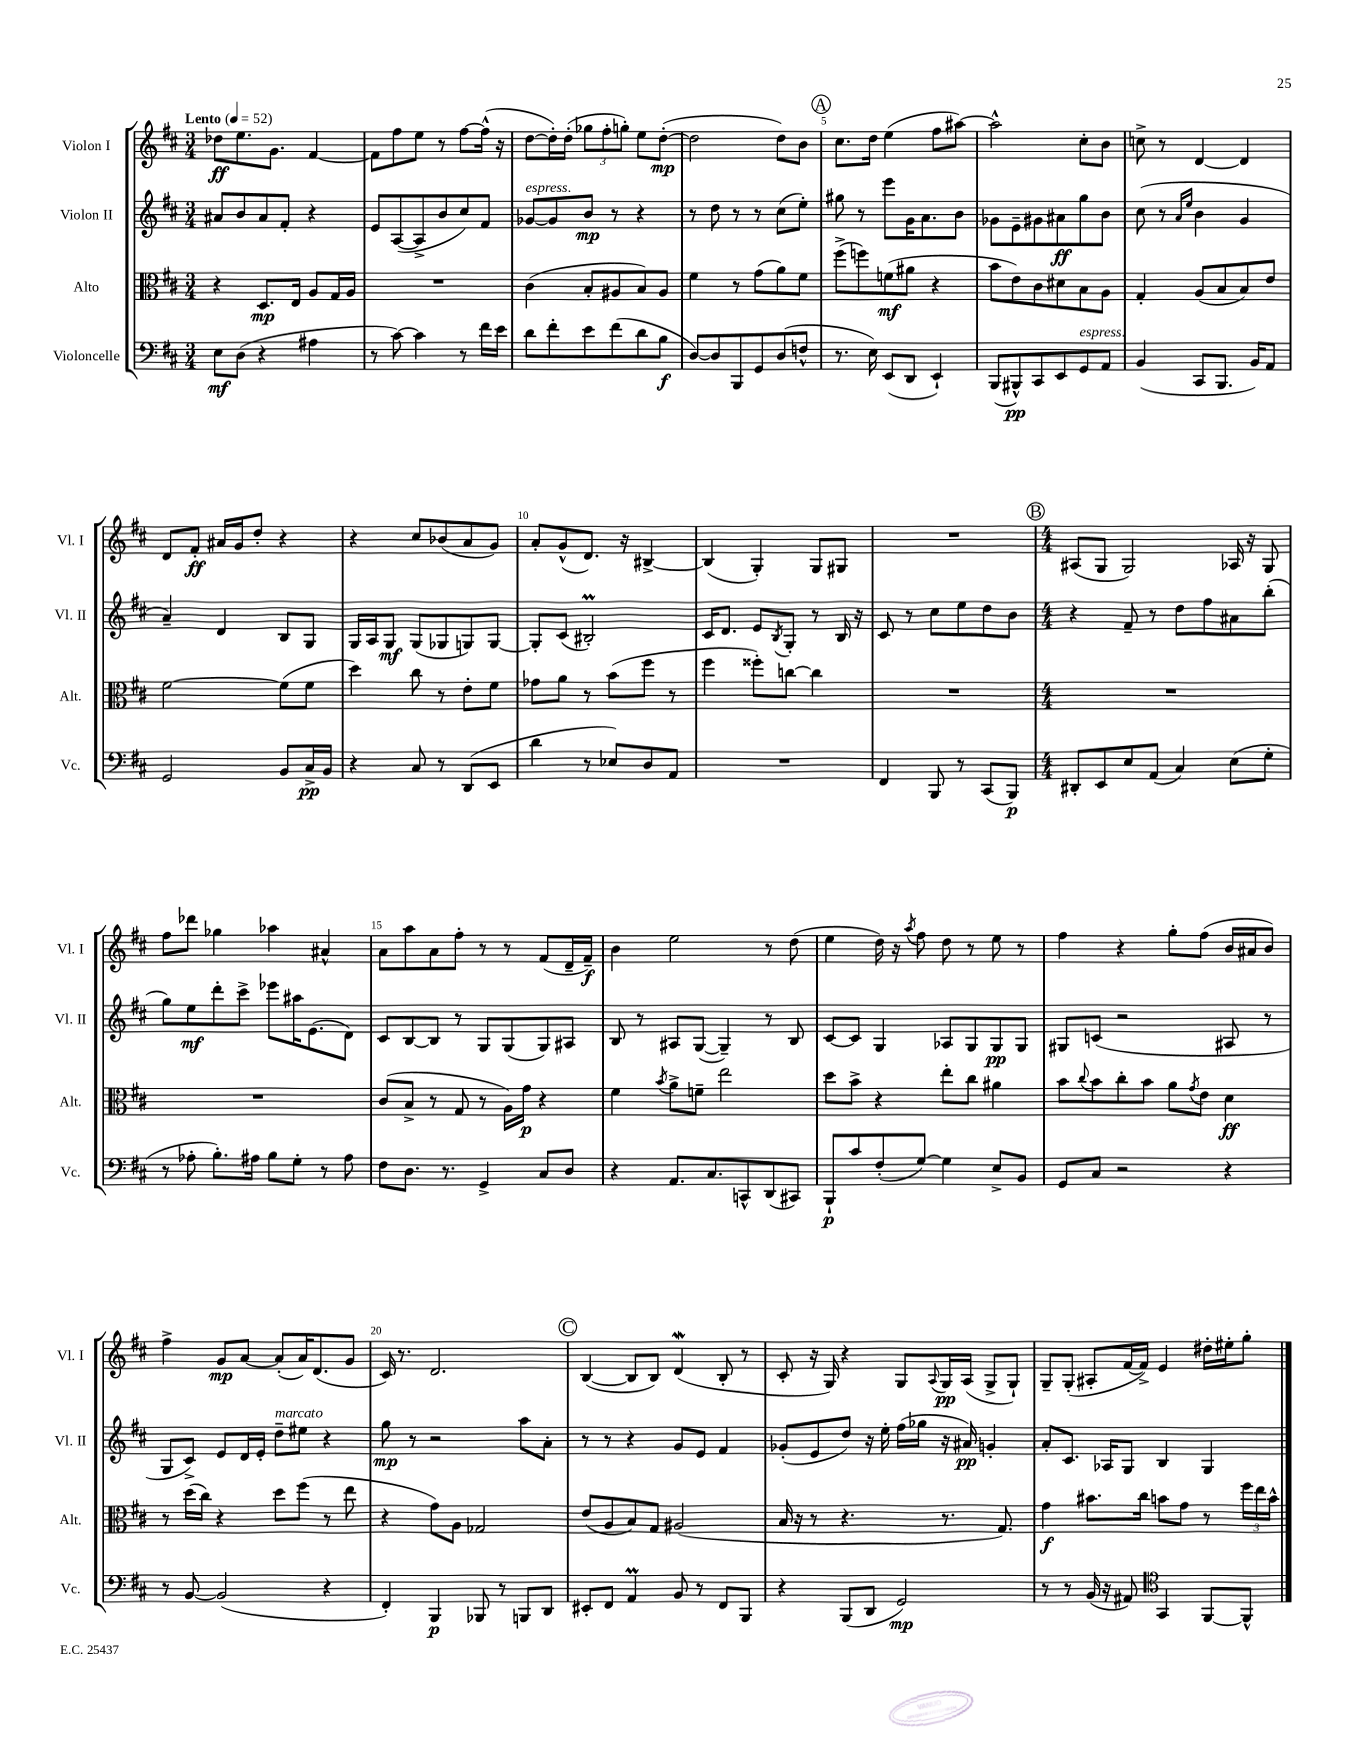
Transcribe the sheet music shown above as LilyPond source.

<<
\new StaffGroup <<
\new Staff = "s0" \with { instrumentName = "Violon I" shortInstrumentName = "Vl. I" } {
    \clef treble \key d \major \numericTimeSignature \time 3/4 \tempo "Lento" 4 = 52
    des''8\ff e''8. g'8. fis'4~ |
    fis'8 fis''8 e''8 r8 fis''8~ fis''16-^( r16 |
    d''8~ d''16-.) d''16-.( \tuplet 3/2 { ges''8 fis''8-. g''8-.) } e''8 d''8~-.\mp( |
    d''2 d''8) b'8 |
    \mark \markup { \circle "A" } cis''8. d''16 e''4( fis''8 ais''8~) |
    ais''2-^ cis''8-. b'8 |
    c''8-> r8 d'4~ d'4 |
    d'8 fis'8-.\ff ais'16 g'16 d''8-. r4 |
    r4 cis''8 bes'8( a'8 g'8) |
    a'8-. g'8-^( d'8.) r16 bis4~-> |
    bis4( g4-.) g8 gis8 |
    R2. |
    \mark \markup { \circle "B" } \numericTimeSignature \time 4/4 ais8( g8 g2) aes16 r16 g8 |
    fis''8 des'''8 ges''4 aes''4 ais'4-^ |
    a'8 a''8 a'8 fis''8-. r8 r8 fis'8( d'16-- fis'16--\f) |
    b'4 e''2 r8 d''8( |
    e''4 d''16) r16 \acciaccatura { a''8 } fis''8 d''8 r8 e''8 r8 |
    fis''4 r4 g''8-. fis''8( b'16 ais'16 b'8) |
    fis''4-> g'8\mp a'8~ a'8-.( a'16) d'8.( g'8 |
    cis'16) r8. d'2. |
    \mark \markup { \circle "C" } b4~( b8 b8) d'4\mordent( b8-. r8 |
    cis'8-. r16 g16) r4 g8 \appoggiatura { a8 } g16\pp a16( g8-> g8-!) |
    g8-- g8-.( ais8-. fis'16~ fis'16->) e'4 dis''16-. eis''16-. g''8-. \bar "|." |
}
\new Staff = "s1" \with { instrumentName = "Violon II" shortInstrumentName = "Vl. II" } {
    \clef treble \key d \major \numericTimeSignature \time 3/4
    ais'8 b'8 ais'8 fis'8-. r4 |
    e'8 a8~( a8-> b'8 cis''8) fis'8 |
    ges'8~^\markup { \italic "espress." } ges'8 b'8\mp r8 r4 |
    r8 d''8 r8 r8 cis''8( e''8-.) |
    \mark \markup { \circle "A" } gis''8 r8 e'''8 g'16 a'8. b'8 |
    ges'8 e'8-- gis'8 ais'8\ff g''8 b'8 |
    cis''8( r8 \grace { a'16 e''16 } b'4 g'4 |
    a'4--) d'4 b8 g8 |
    g16 a16 g8\mf g8( ges8 g8) g8~ |
    g8-. cis'8( bis2-.\prall) |
    cis'16 d'8. e'8 \acciaccatura { b8 } g8-. r8 b16 r16 |
    cis'8 r8 cis''8 e''8 d''8 b'8 |
    \mark \markup { \circle "B" } \numericTimeSignature \time 4/4 r4 fis'8-- r8 d''8 fis''8 ais'8 b''8-.( |
    g''8) e''8\mf d'''8-. cis'''8-> ees'''8 ais''16 e'8.( d'8) |
    cis'8 b8~ b8 r8 g8 g8( g8) ais8 |
    b8 r8 ais8 g8~( g4--) r8 b8 |
    cis'8~ cis'8 g4 aes8 g8 g8\pp g8 |
    gis8 c'8( r2 ais8 r8 |
    g8 cis'8->) e'8 d'16 e'16-. d''8--^\markup { \italic "marcato" } eis''8 r4 |
    g''8\mp r8 r2 a''8 a'8-. |
    \mark \markup { \circle "C" } r8 r8 r4 g'8 e'8 fis'4 |
    ges'8-.( e'8 d''8) r16 e''16-. fis''16( ges''16 r16 ais'16\pp) g'4-. |
    a'8-. cis'8. aes16 g8 b4 g4 \bar "|." |
}
\new Staff = "s2" \with { instrumentName = "Alto" shortInstrumentName = "Alt." } {
    \clef alto \key d \major \numericTimeSignature \time 3/4
    r4 d8.\mp e16 a8 g16 a16 |
    R2. |
    cis'4( b8-. ais8 b8) ais8 |
    fis'4 r8 g'8( a'8) fis'8 |
    \mark \markup { \circle "A" } fis''8->( f''8) f'8\mf( ais'8 r4 |
    b'8 e'8) cis'8 dis'8 b8 a8 |
    g4-. a8( b8 b8) e'8 |
    fis'2~ fis'8( fis'8 |
    d''4) cis''8 r8 e'8-. fis'8 |
    ges'8 a'8 r8 b'8( fis''8 r8 |
    fis''4 fisis''8-.) c''8~ c''4 |
    R2. |
    \mark \markup { \circle "B" } \numericTimeSignature \time 4/4 R1 |
    R1 |
    cis'8( b8-> r8 g8 r8 a16) g'16\p r4 |
    fis'4 \acciaccatura { b'8 } a'8-> f'8-- e''2 |
    d''8 b'8-> r4 e''8-. cis''8 ais'4 |
    b'8 \appoggiatura { cis''8 } b'8 cis''8-. b'8 a'8 \acciaccatura { g'8 } e'8 d'4\ff |
    r8 d''16( cis''16) r4 d''8 fis''8( r8 e''8 |
    r4 g'8) a8 ges2 |
    \mark \markup { \circle "C" } e'8( a8 b8) g8 ais2( |
    b16 r16 r8 r4. r8. g8.) |
    g'4\f bis'8. cis''16 b'8 g'8 r8 \tuplet 3/2 { fis''16 e''16 b'16-^ } \bar "|." |
}
\new Staff = "s3" \with { instrumentName = "Violoncelle" shortInstrumentName = "Vc." } {
    \clef bass \key d \major \numericTimeSignature \time 3/4
    e8\mf d8( r4 ais4 |
    r8 cis'8~) cis'4 r8 fis'16 e'16 |
    d'8 fis'8-. e'8 fis'8( d'8 b8\f |
    d8~) d8 b,,8 g,8 d8( f8-^ |
    \mark \markup { \circle "A" } r8. e16) e,8( d,8 e,4-!) |
    b,,8( bis,,8-^\pp) cis,8 e,8 g,8^\markup { \italic "espress." } a,8 |
    b,4( cis,8 b,,8. b,16) a,8 |
    g,2 b,8 cis16->\pp b,16 |
    r4 cis8 r8 d,8( e,8 |
    d'4 r8 ees8) d8 a,8 |
    R2. |
    fis,4 b,,8 r8 cis,8( b,,8\p) |
    \mark \markup { \circle "B" } \numericTimeSignature \time 4/4 dis,8-. e,8 e8 a,8( cis4) e8( g8-. |
    r8 aes8-. b8.-.) ais16 b8 g8-. r8 ais8 |
    fis8 d8. r8. g,4-> cis8 d8 |
    r4 a,8. cis8. c,8-^ d,8( cis,8) |
    b,,8-!\p cis'8 fis8-.( g8~) g4 e8-> b,8 |
    g,8 cis8 r2 r4 |
    r8 b,8~ b,2( r4 |
    fis,4-.) b,,4\p bes,,8 r8 b,,8 d,8 |
    \mark \markup { \circle "C" } eis,8-. fis,8 a,4\prall b,8 r8 fis,8 b,,8 |
    r4 b,,8( d,8 g,2\mp) |
    r8 r8 b,16( r16 ais,8) \clef tenor g,4 fis,8~ fis,8-^ \bar "|." |
}
>>
>>
\layout { \context { \Score \override BarNumber.break-visibility = ##(#f #t #t) barNumberVisibility = #(every-nth-bar-number-visible 5) } }
